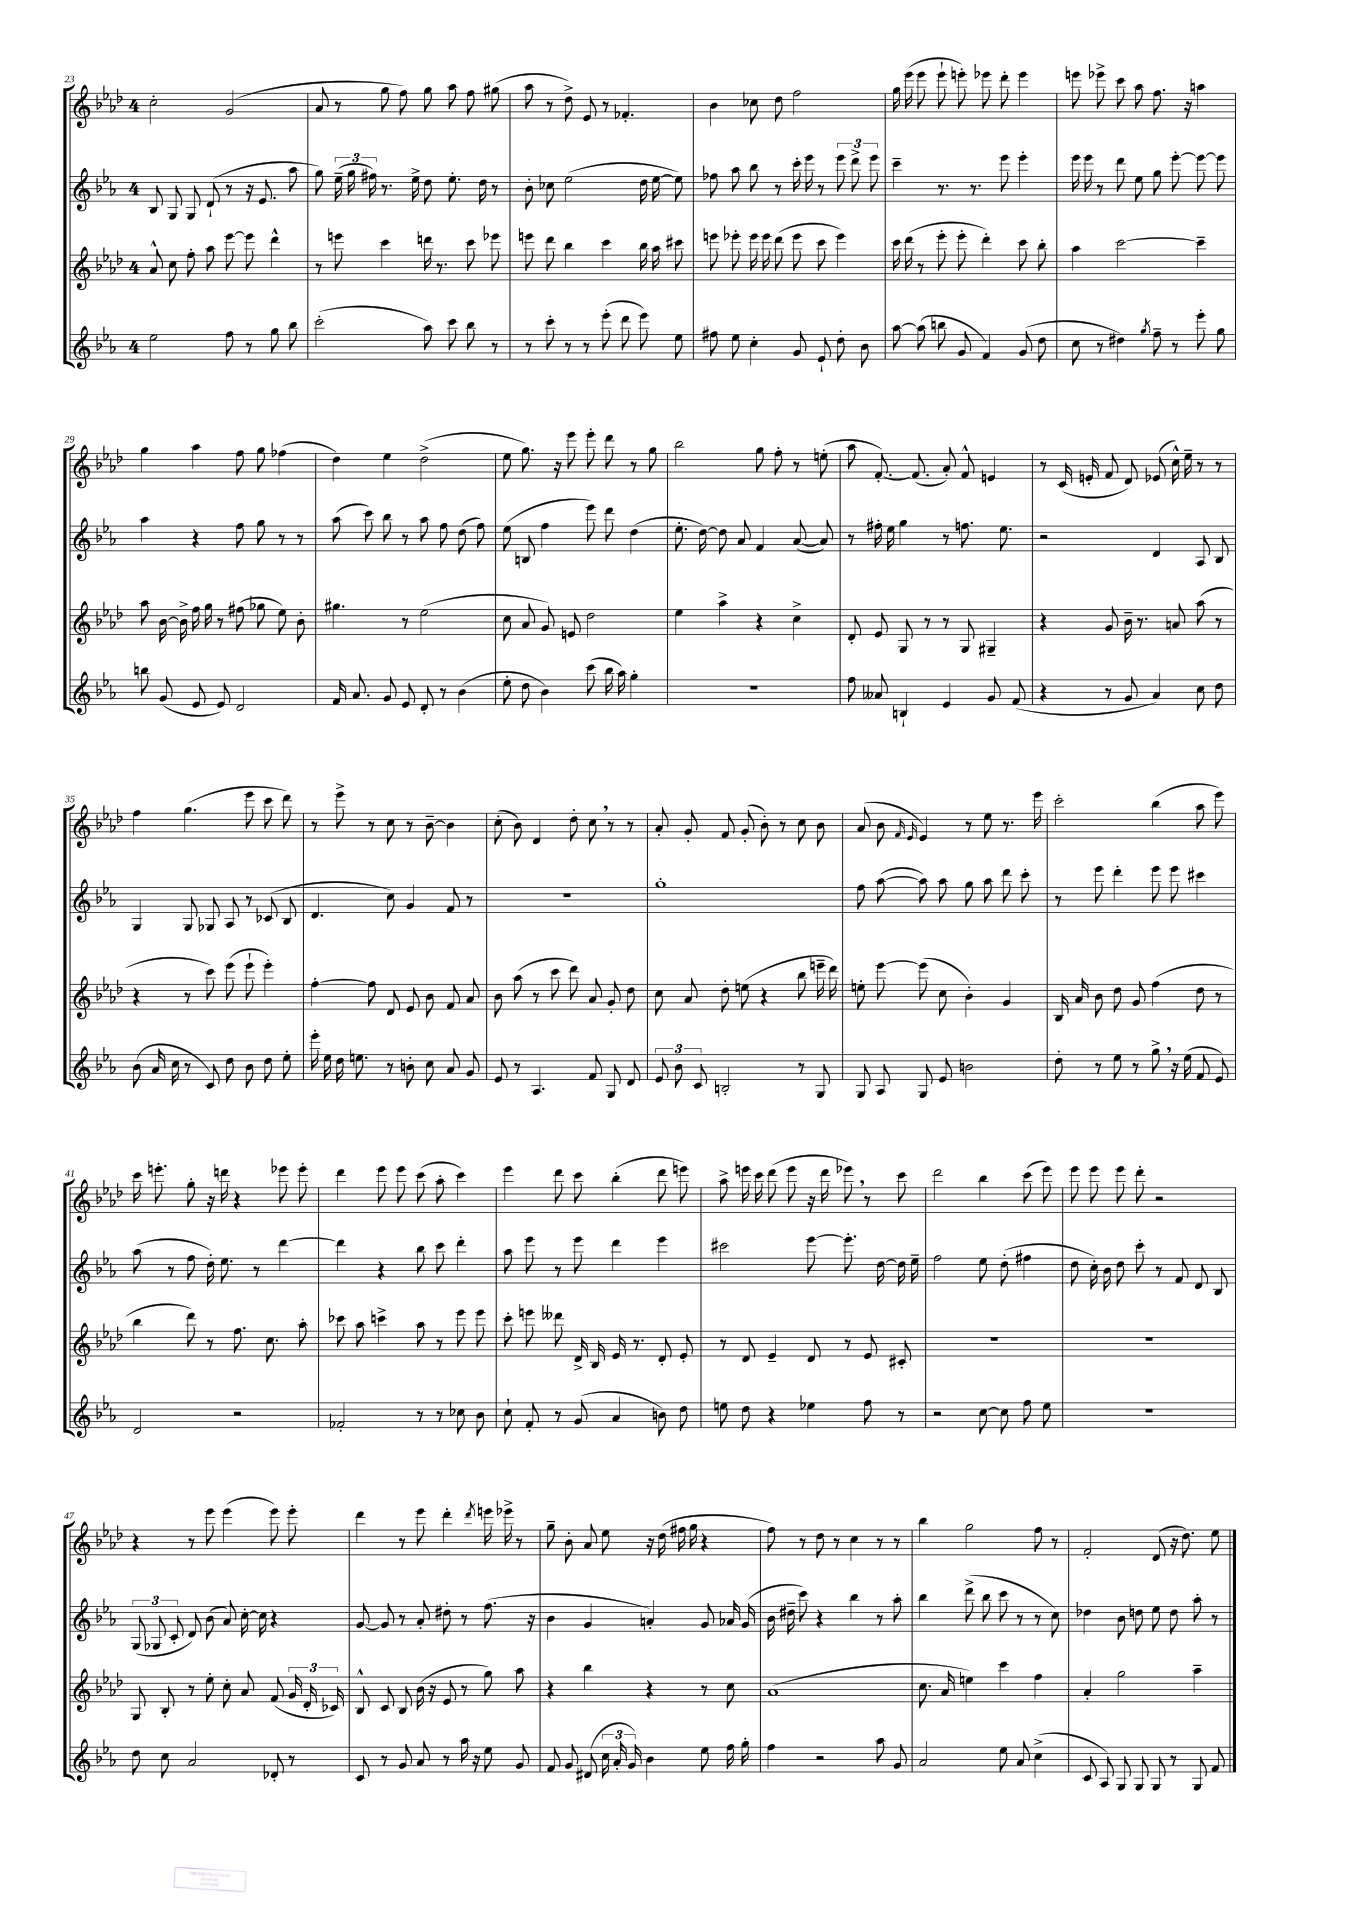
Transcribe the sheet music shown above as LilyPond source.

<<
\new StaffGroup <<
\new Staff = "s0" {
    \clef treble \key aes \major \once \override Staff.TimeSignature.style = #'single-digit \time 4/4
    \autoBeamOff c''2-. g'2( |
    aes'8 r8 g''8 f''8) g''8 aes''8 f''8 gis''8( |
    aes''8 r8 des''8->) ees'8 r8 fes'4.-. |
    bes'4 ces''8 des''8 f''2 |
    g''16 ees'''16( ees'''8 ees'''8-! e'''8-.) ees'''8 des'''8-. ees'''4 |
    e'''8 ees'''8-> c'''8 aes''8 f''8. r16 a''4 |
    g''4 aes''4 f''8 g''8 fes''4( |
    des''4) ees''4 des''2->( |
    ees''8 g''8.) r16 ees'''8 ees'''8-. des'''8 r8 g''8 |
    bes''2 g''8 f''8-. r8 e''8-.( |
    aes''8 f'8.~-.) f'8.( aes'8-.) f'8-^ e'4 |
    r8 c'16( e'16-. f'8 des'8) ees'8( c''16-^) ees''16-- r8 r8 |
    f''4 g''4.( ees'''8 c'''8 des'''8) |
    r8 ees'''8-> r8 c''8 r8 bes'8~-- bes'4 |
    c''8-.( bes'8) des'4 des''8-. c''8 \breathe r8 r8 |
    aes'8-. g'8-. f'8 g'8-.( bes'8-.) r8 c''8 bes'8 |
    aes'8( bes'8 \grace { f'16 ees'16 } ees'4) r8 ees''8 r8. ees'''16 |
    c'''2-. bes''4( aes''8 ees'''8) |
    c'''16 e'''8.-. g''8-. r16 d'''16 r4 ees'''8 ees'''8-. |
    des'''4 ees'''8 ees'''8 c'''8( aes''8-. c'''4) |
    ees'''4 des'''8 c'''8 bes''4-.( des'''8 e'''8) |
    aes''8-> e'''16 c'''16 des'''8( e'''8 r16 des'''16 ees'''8) \breathe r8 c'''8 |
    des'''2 bes''4 c'''8( ees'''8) |
    ees'''8 ees'''8 ees'''8 des'''8-. r2 |
    r4 r8 ees'''8 ees'''4( ees'''8) ees'''8-. |
    des'''4 r8 ees'''8 des'''4-. \acciaccatura { des'''8 } e'''16 ees'''16-> r8 |
    g''8-- bes'8-. aes'8 ees''8 r16 des''16( fis''16 g''16 r4 |
    f''8) r8 des''8 r8 c''4 r8 r8 |
    bes''4 g''2 f''8 r8 |
    f'2-. des'8( r16 des''8.) ees''8 \bar "|." |
}
\new Staff = "s1" {
    \clef treble \key ees \major \once \override Staff.TimeSignature.style = #'single-digit \time 4/4
    \autoBeamOff bes8 g8 g8 d'8-!( r8 r16 ees'8. aes''8 |
    g''8) \tuplet 3/2 { ees''16--( g''16 fis''16) } r8. ees''16-> d''8 ees''8.-. d''16 r8 |
    bes'8-. ces''8 ees''2( d''16 ees''16~ ees''8) |
    fes''8 aes''8 bes''8 r8 c'''16-. ees'''16 r8 \tuplet 3/2 { ees'''8 d'''8-> ees'''8 } |
    c'''4-- r8. r8. ees'''8 ees'''4-. |
    ees'''16 ees'''16 r8 d'''8 ees''8 g''8 ees'''8~-. ees'''8~ ees'''8 |
    aes''4 r4 f''8 g''8 r8 r8 |
    aes''8( c'''8) bes''8 r8 aes''8 f''8 d''8( f''8) |
    ees''8( b8 f''4 ees'''8) d'''8 d''4( |
    ees''8.-. d''16~) d''8 aes'8 f'4 aes'8~( aes'8) |
    r8 fis''16-. ees''16 g''4 r8 f''8. ees''8. |
    r2 d'4 aes8 bes8 |
    g4 g8 ges8 aes8 r8 ces'8( bes8 |
    d'4. c''8) g'4 f'8 r8 |
    R1 |
    g''1-. |
    f''8 aes''8~( aes''8) aes''8 g''8 aes''8 d'''8 c'''8-. |
    r8 ees'''8 d'''4-. ees'''8 ees'''8 cis'''4 |
    aes''8( r8 f''8 d''16-.) ees''8. r8 d'''4~ |
    d'''4 r4 bes''8 c'''8 d'''4-. |
    aes''8 ees'''8 r8 ees'''8 d'''4 ees'''4 |
    cis'''2 ees'''8~ ees'''8.-. d''16~ d''16 ees''16-- |
    f''2 ees''8 d''8-.( fis''4 |
    d''8 c''16-.) bes'16 d''8 c'''8-. r8 f'8 d'8 bes8 |
    \tuplet 3/2 { g8( ges8 c'8-. } d'8) bes'8( aes'8) c''16~-. c''16 r4 |
    g'8~ g'8 r8 aes'8-. dis''8-. r8 f''8.( r16 |
    bes'4 g'4 a'4-.) g'8 aes'16 g'16( |
    bes'16 dis''16-- c'''8) r4 bes''4 r8 aes''8-. |
    bes''4 d'''8->( bes''8 c'''8 r8 r8 c''8) |
    des''4 bes'8 d''8 ees''8 d''8 aes''8-. r8 \bar "|." |
}
\new Staff = "s2" {
    \clef treble \key aes \major \once \override Staff.TimeSignature.style = #'single-digit \time 4/4
    \autoBeamOff aes'8-^ c''8 f''8-. aes''8 ees'''8~ ees'''8 des'''4-^ |
    r8 e'''8 c'''4 d'''16 r8. c'''8 ees'''8 |
    e'''8 des'''8 bes''4 c'''4 bes''16 aes''16 cis'''8 |
    e'''8 ees'''8-. ees'''16 ees'''16 des'''8( ees'''8 c'''8 ees'''4) |
    c'''16 des'''16( r8 ees'''8-. ees'''8-. des'''4-.) c'''8 bes''8-. |
    aes''4 c'''2~ c'''4-- |
    aes''8 bes'16~ bes'16-> f''16 g''16 r8 fis''8( ges''8 ees''8) bes'8-. |
    gis''4. r8 ees''2( |
    c''8 aes'8 g'8) e'8 des''2 |
    ees''4 aes''4-> r4 c''4-> |
    des'8-. ees'8 g8 r8 r8 g8 gis4-- |
    r4 g'8 bes'16-- r8. a'8 aes''8( r8 |
    r4 r8 c'''8) ees'''8( ees'''8-! ees'''4-.) |
    f''4~-. f''8 des'8 ees'8 bes'8 f'8 aes'8 |
    bes'8 aes''8( r8 c'''8 des'''8) aes'8 g'8-. des''8 |
    c''8 aes'8 des''8-. e''8( r4 bes''8 e'''16-- des'''16) |
    e''8-. ees'''8~ ees'''8( c''8 bes'4-.) g'4 |
    bes16 aes'16 bes'8 des''8 g'8 f''4( des''8 r8 |
    bes''4 des'''8) r8 f''8. c''8. aes''8-. |
    ces'''8 aes''8 c'''4-> aes''8 r8 ees'''8 ees'''8 |
    c'''8-. e'''8 deses'''8 des'16-> bes16 ees'16 r8. des'8-. ees'8-. |
    r8 des'8 ees'4-- des'8 r8 ees'8 cis'8-. |
    R1 |
    R1 |
    g8 bes8-. r8 ees''8-. c''8-. aes'8 f'8( \tuplet 3/2 { g'16 des'16-. ces'16) } |
    bes8-^ c'8 bes8 bes'16( r16 ees'8 r8 g''8) aes''8 |
    r4 bes''4 r4 r8 c''8 |
    aes'1( |
    c''8. aes'16 e''4) c'''4 f''4 |
    aes'4-. g''2 aes''4-- \bar "|." |
}
\new Staff = "s3" {
    \clef treble \key ees \major \once \override Staff.TimeSignature.style = #'single-digit \time 4/4
    \autoBeamOff ees''2 f''8 r8 g''8 bes''8 |
    c'''2-.( aes''8) c'''8 bes''8 r8 |
    r8 c'''8-. r8 r8 ees'''8-.( d'''8 ees'''8) ees''8 |
    fis''8 ees''8 c''4-. g'8 ees'8-! d''8-. bes'8 |
    aes''8~ aes''8( b''8 g'8 f'4) g'8( d''8 |
    c''8 r8 dis''4) \acciaccatura { g''8 } f''8-- r8 ees'''8-. g''8 |
    b''8 g'8( ees'8 ees'8) d'2 |
    f'16 aes'8. g'8 ees'8 d'8-. r8 bes'4( |
    ees''8-. d''8 bes'4) c'''8( bes''16 aes''16) g''4-. |
    R1 |
    f''8 aeses'8 b4-! ees'4 g'8 f'8( |
    r4 r8 g'8 aes'4) c''8 d''8 |
    bes'8( aes'16 c''16 r8 c'8) d''8 bes'8 d''8 ees''8-. |
    ees'''16-. ees''16 d''16 e''8. r8 b'8-. c''8 aes'8 g'8 |
    ees'8 r8 aes4. f'8 g8 d'8 |
    \tuplet 3/2 { ees'8 bes'8 c'8 } b2-. r8 g8 |
    g8 aes8 g8 ees'8 b'2 |
    d''8-. r8 ees''8 r8 g''8-> \breathe r16 ees''16( f'8 ees'8) |
    d'2 r2 |
    fes'2-. r8 r8 ces''8 bes'8 |
    c''8-! f'8-. r8 g'8( aes'4 b'8) d''8 |
    e''8 d''8 r4 ees''4 f''8 r8 |
    r2 c''8~ c''8 f''8 ees''8 |
    R1 |
    d''8 c''8 aes'2 des'8-. r8 |
    c'8 r8 g'8 aes'8 r8 aes''16 r16 ees''8 g'8 |
    f'8 g'8 dis'8( \tuplet 3/2 { c''16 aes'16-. g'16) } bes'4 ees''8 f''16 g''16-. |
    f''4 r2 aes''8 g'8 |
    aes'2 ees''8 aes'8 c''4->( |
    c'8 aes8) g8 g8 g8 r8 g8 f'8 \bar "|." |
}
>>
>>
\layout { \context { \Score currentBarNumber = #23 } }
